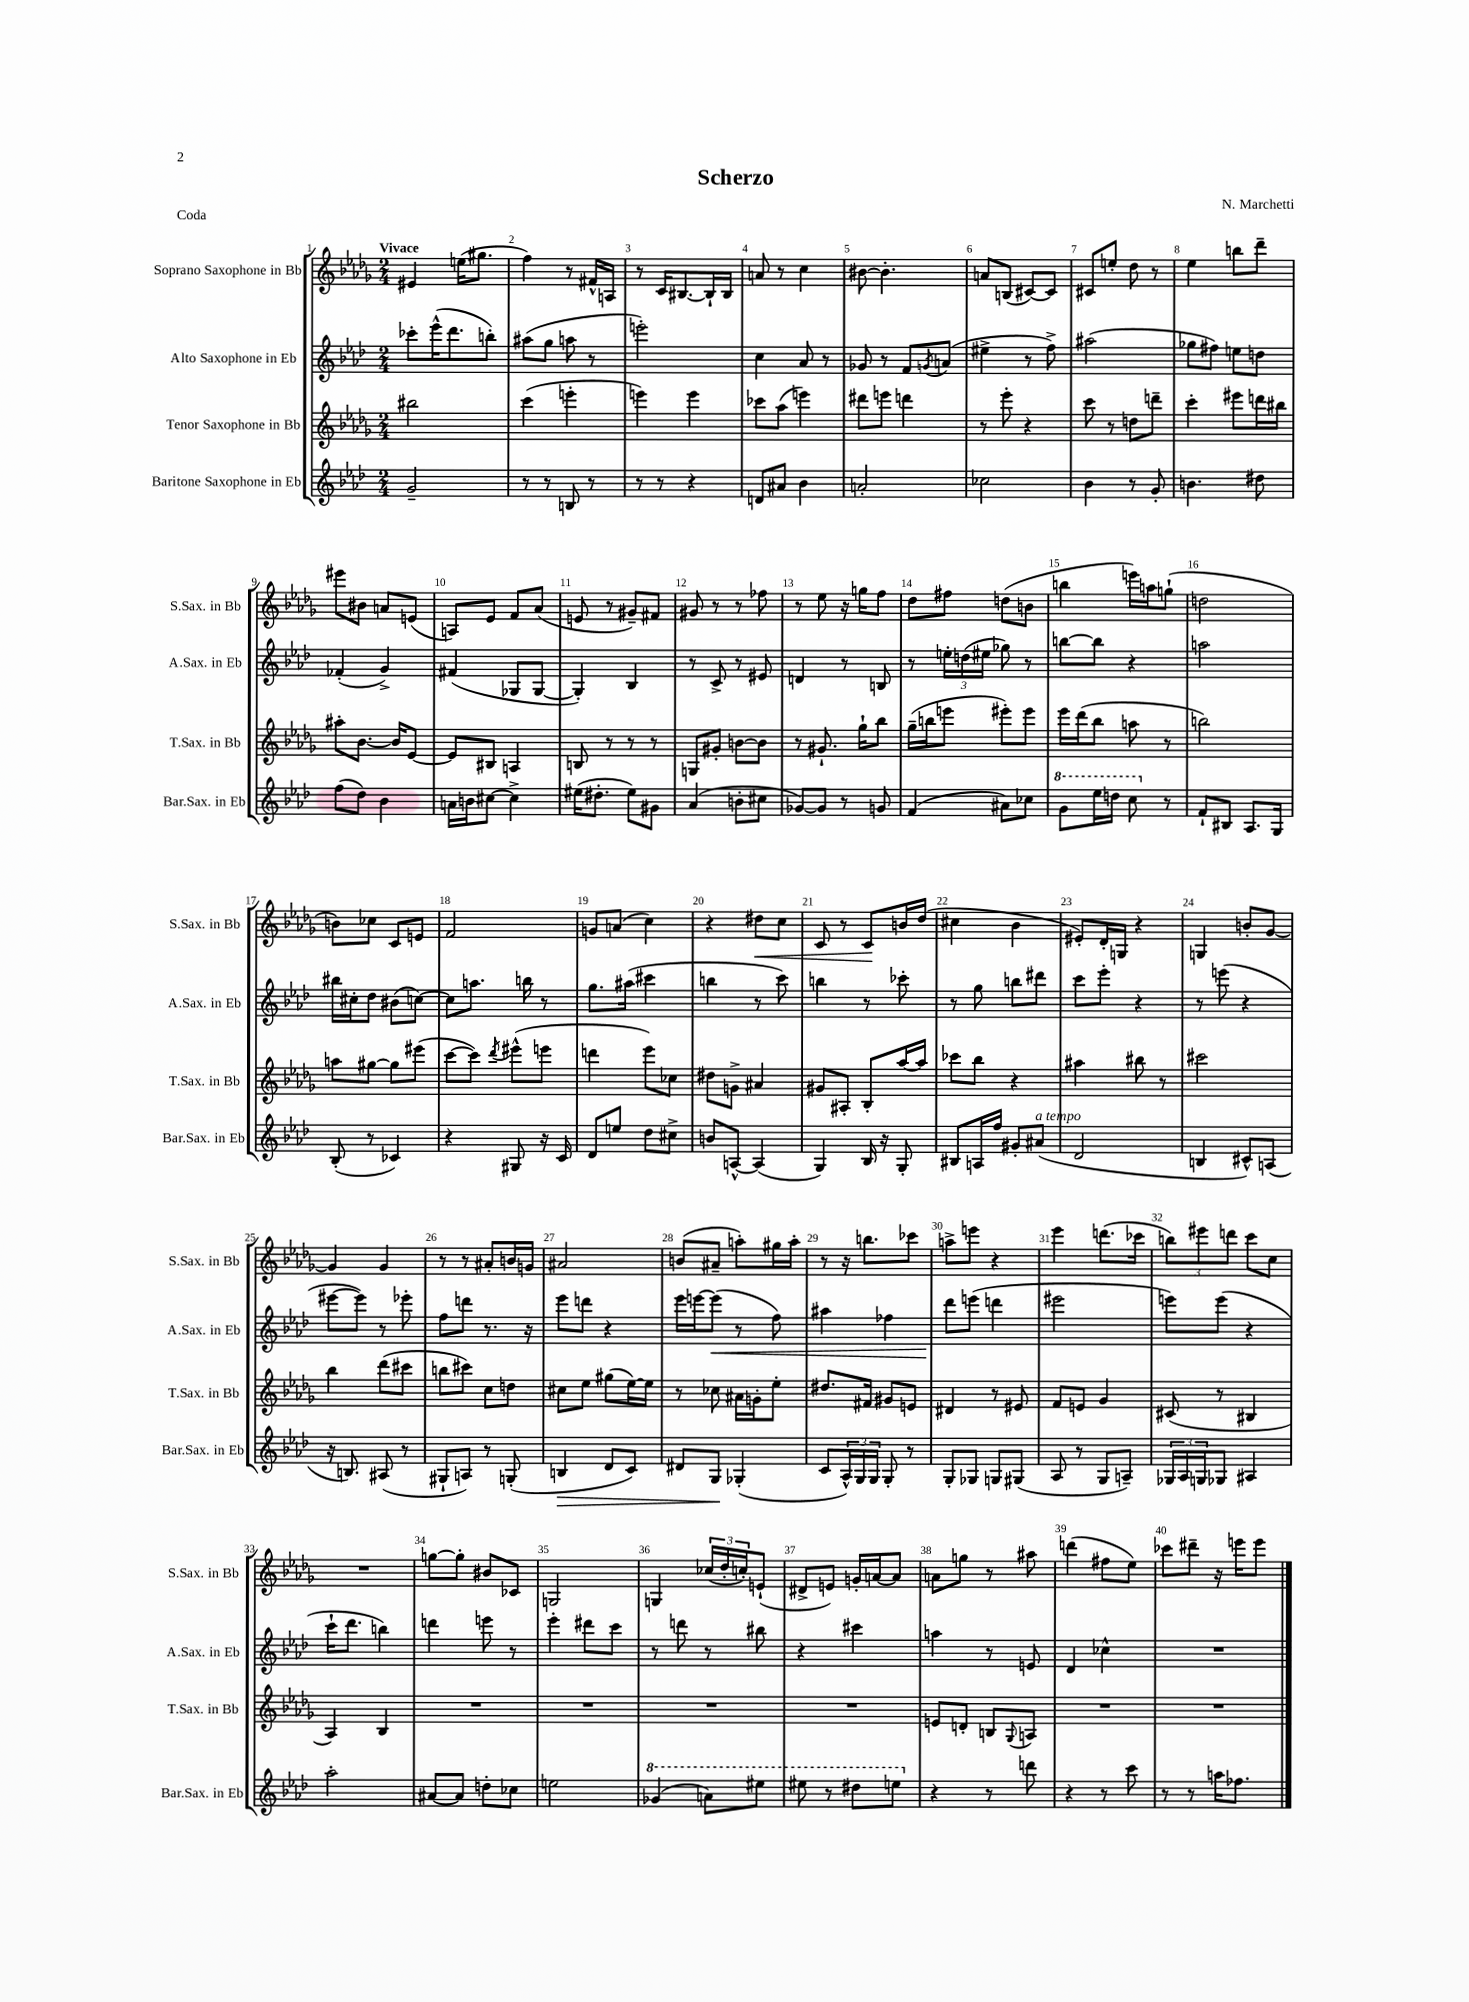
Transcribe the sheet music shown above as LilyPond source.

\header { title = "Scherzo" composer = "N. Marchetti" piece = "Coda" }
<<
\new StaffGroup <<
\new Staff = "s0" \with { instrumentName = "Soprano Saxophone in Bb" shortInstrumentName = "S.Sax. in Bb" } {
    \clef treble \key des \major \numericTimeSignature \time 2/4 \tempo "Vivace"
    eis'4 e''16( gis''8. |
    f''4) r8 fis'16-^ a16 |
    r8 c'16 bis8.~ bis16-! bis16 |
    a'8 r8 c''4 |
    bis'8~ bis'4.-. |
    a'8 b8( cis'8~) cis'8 |
    cis'8 e''8-. des''8 r8 |
    ees''4 b''8 des'''8-- |
    eis'''8 bis'8 a'8 e'8( |
    a8) ees'8 f'8 aes'8( |
    e'8 r8 gis'8--) fis'8 |
    gis'8 r8 r8 fes''8 |
    r8 ees''8 r16 g''16 f''8 |
    des''8 fis''8 d''8( b'8 |
    b''4 e'''16) a''16 g''8-!( |
    d''2 |
    b'8) ces''8 c'8 e'8 |
    f'2 |
    g'8 a'8( c''4) |
    r4 dis''8\< c''8 |
    c'8 r8 c'8\! b'16 des''16( |
    cis''4 bes'4 |
    eis'8-.) des'16-. g16 r4 |
    g4 b'8-. ges'8~ |
    ges'4 ges'4 |
    r8 r8 ais'8-. b'16 g'16 |
    ais'2 |
    b'8( ais'8-- a''8-.) gis''16 a''16-. |
    r8 r16 b''8. ces'''8 |
    a''8-> e'''8 r4 |
    ees'''4 d'''8.( ces'''16 |
    \tuplet 3/2 { b''8) eis'''8 d'''8 } c'''8 c''8 |
    R2 |
    g''8~ g''8-. bis'8 ces'8 |
    g2 |
    g4 \tuplet 3/2 { ces''16( des''16-. c''16-.) } e'8-!( |
    dis'8-> e'8) g'16-. a'16~ a'8 |
    a'8 g''8 r8 ais''8 |
    d'''4( fis''8 ees''8) |
    ces'''8 dis'''8-- r16 e'''16 e'''8 \bar "|." |
}
\new Staff = "s1" \with { instrumentName = "Alto Saxophone in Eb" shortInstrumentName = "A.Sax. in Eb" } {
    \clef treble \key aes \major \numericTimeSignature \time 2/4
    ces'''8-. ees'''16-^( des'''8. b''8-.) |
    ais''8( g''8 a''8 r8 |
    e'''2-.) |
    c''4 aes'8 r8 |
    ges'8 r8 f'8 \acciaccatura { g'8 } a'8( |
    eis''4-> r8 f''8->) |
    ais''2( |
    ges''8 fis''8) e''8 d''8 |
    fes'4-.( g'4->) |
    fis'4( ges8 ges8~ |
    ges4-.) bes4 |
    r8 c'8-> r8 eis'8 |
    d'4 r8 b8 |
    r8 \tuplet 3/2 { e''16-. d''16( eis''16 } ges''8) r8 |
    b''8~ b''8 r4 |
    a''2 |
    bis''16 cis''16-. des''8 bis'8( c''8~) |
    c''8 a''8. b''16 r8 |
    g''8. ais''16( cis'''4 |
    b''4 r8 c'''8) |
    b''4 r8 ces'''8-. |
    r8 g''8 b''8 dis'''8 |
    c'''8 ees'''8-. r4 |
    r8 e'''8( r4 |
    eis'''8~ eis'''8) r8 ees'''8-. |
    f''8 d'''8 r8. r16 |
    ees'''8 d'''8 r4 |
    ees'''16 e'''16~ e'''8\<( r8 f''8) |
    ais''4 fes''4 |
    des'''8\! e'''8( d'''4 |
    eis'''2 |
    e'''8) e'''8( r4 |
    c'''16-! des'''8. b''4) |
    d'''4 e'''8 r8 |
    ees'''4-. dis'''8 c'''8 |
    r8 d'''8 r8 bis''8 |
    r4 cis'''4 |
    a''4 r8 e'8 |
    des'4 ces''4-^ |
    R2 \bar "|." |
}
\new Staff = "s2" \with { instrumentName = "Tenor Saxophone in Bb" shortInstrumentName = "T.Sax. in Bb" } {
    \clef treble \key des \major \numericTimeSignature \time 2/4
    bis''2 |
    c'''4( e'''4-. |
    e'''4) e'''4 |
    ces'''8 aes''8( e'''4) |
    dis'''8 e'''8 d'''4 |
    r8 ees'''8-. r4 |
    c'''8 r8 d''8 d'''8-- |
    c'''4-. eis'''8 d'''16 bis''16 |
    ais''8-. bes'8.~ bes'16 ees'8~ |
    ees'8 bis8 a4 |
    b8 r8 r8 r8 |
    g8 gis'8-. b'8~ b'8 |
    r8 gis'8.-! ges''16-! bes''8 |
    ges''16--( b''16 e'''8 eis'''8-.) eis'''8 |
    ees'''16 des'''16( bes''8 a''8 r8 |
    b''2) |
    a''8 gis''8~ gis''8 eis'''8( |
    c'''8~ c'''8) \acciaccatura { des'''8 } eis'''8-^( e'''8 |
    d'''4 ees'''8) ces''8 |
    dis''8 g'8-> ais'4 |
    gis'8 ais8-. bes8-. aes''16~ aes''16 |
    ces'''8 bes''8 r4 |
    ais''4 bis''8 r8 |
    cis'''2 |
    bes''4 des'''8( cis'''8 |
    b''8 cis'''8) c''8 d''8 |
    cis''8 ees''8 gis''8( ees''16~) ees''16 |
    r8 ces''8 ais'16 g'16-. ees''8-. |
    dis''8. fis'16 gis'8 e'8 |
    dis'4 r8 eis'8 |
    f'8 e'8 ges'4 |
    cis'8( r8 bis4 |
    aes4) bes4 |
    R2 |
    R2 |
    R2 |
    R2 |
    e'8 d'8-. b8 \appoggiatura { ges8 } a8 |
    R2 |
    R2 \bar "|." |
}
\new Staff = "s3" \with { instrumentName = "Baritone Saxophone in Eb" shortInstrumentName = "Bar.Sax. in Eb" } {
    \clef treble \key aes \major \numericTimeSignature \time 2/4
    g'2-- |
    r8 r8 b8 r8 |
    r8 r8 r4 |
    d'8 ais'8 bes'4 |
    a'2-. |
    ces''2 |
    bes'4 r8 g'8-. |
    b'4. dis''8 |
    f''8( des''8) bes'4 |
    a'16 b'16 cis''8~ cis''4-> |
    eis''16( dis''8.-. eis''8) gis'8 |
    aes'4( b'8-. cis''8 |
    ges'8~) ges'8 r8 g'8 |
    f'4( ais'8) ces''8 |
    \ottava #1 g''8 ees'''16 d'''16 c'''8 \ottava #0 r8 |
    f'8-! bis8 aes8. g16 |
    bes8-.( r8 ces'4) |
    r4 gis8 r16 c'16 |
    des'8 e''8 des''8 cis''8-> |
    b'8 a8~-^ a4( |
    g4) bes16 r16 g8-. |
    bis8 a16 f''16 gis'8-. ais'8^\markup { \italic "a tempo" }( |
    des'2 |
    b4 cis'8-^) a8( |
    r16 b8.) ais8( r8 |
    gis8-! a8) r8 g8-.( |
    b4\> des'8 c'8) |
    dis'8 g8\! ges4-.( |
    c'8 \tuplet 3/2 { aes16-^) g16 g16 } g8-. r8 |
    g8-. ges8 g8 gis8( |
    aes8 r8 g8 a8--) |
    \tuplet 3/2 { ges16 aes16 g16 } ges8 ais4 |
    aes''2-. |
    ais'8~ ais'8 d''8-. ces''8 |
    e''2 |
    \ottava #1 ges''4( a''8) eis'''8 |
    eis'''8 r8 dis'''8 e'''8 \ottava #0 |
    r4 r8 d'''8 |
    r4 r8 c'''8 |
    r8 r8 a''16 fes''8. \bar "|." |
}
>>
>>
\layout { \context { \Score \override BarNumber.break-visibility = ##(#f #t #t) barNumberVisibility = #all-bar-numbers-visible } }
